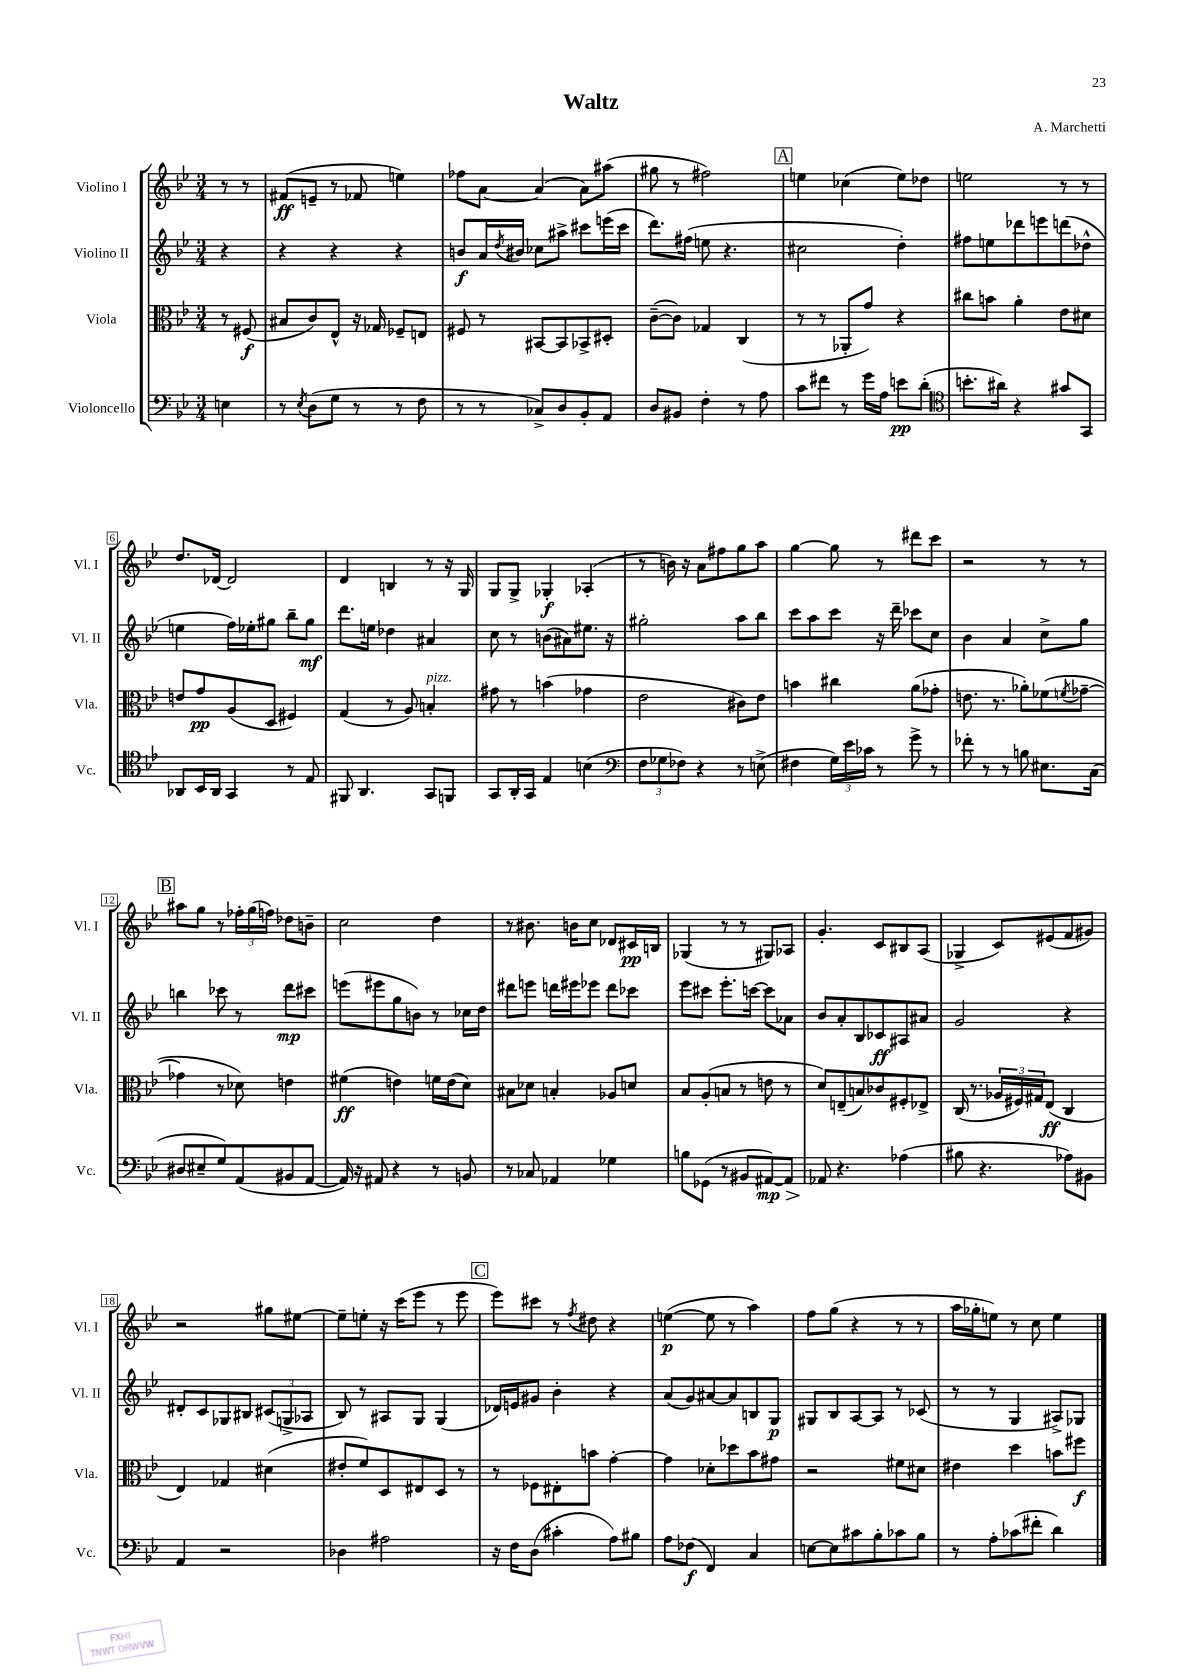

**kern	**kern	**kern	**kern
*staff4	*staff3	*staff2	*staff1
*clefF4	*clefC3	*clefG2	*clefG2
*k[b-e-]	*k[b-e-]	*k[b-e-]	*k[b-e-]
*M3/4	*M3/4	*M3/4	*M3/4
4E	8r	4r	8r
.	(8F#	.	8r
=	=	=	=
8r	8B#	4r	(8f#
8qE-	.	.	.
(8D	8c)	.	8e~
8G	8E-^^	4r	8r
8r	16r	.	8f-
.	16G-	.	.
8r	8F-~	4r	4ee)
8F	8E	.	.
=	=	=	=
8r	8F#	8b	8ff-
8r	8r	16a	[8a
.	.	8qdd	.
.	.	16b#	.
8C-^)	[8BB#	8cc-	(4a]
8D	8BB#]	8aa#^	.
8BB-'	8BB-^	8ccc#	8a)
8AA	8D#'	(16eee	(8aa#
.	.	16ccc#	.
=	=	=	=
8D	([8c~	8.ddd)	8gg#
8BB#	8c])	.	8r
.	.	(16ff#	.
4F'	4G-	8ee	2ff#)
.	.	4.r	.
8r	(4C	.	.
8A	.	.	.
=	=	=	=
8c	8r	2cc#	4ee
8f#	8r	.	.
8r	8AA-'	.	(4cc-
16g	8g)	.	.
16A	.	.	.
8e	4r	4dd')	8ee)
(8d'	.	.	8dd-
=	=	=	=
*clefC4	*	*	*
8.b'	8cc#	8ff#	2ee
.	8b	8ee	.
16a#)	.	.	.
4r	4a'	8ddd-	.
.	.	8eee	.
8g#	8e-	(8ddd	8r
8GG	8d#	8dd-^^	8r
=	=	=	=
8AA-	8e	4ee	8.dd
16BB-	8g	.	.
16AA-	.	.	[16d-
4GG	(8A	16ff)	2d-]
.	.	16ee-'	.
.	8D	8gg#	.
8r	4F#)	8bb-~	.
8E-	.	8gg#	.
=	=	=	=
8FF#	(4G	8.ddd	4d
4.AA	.	.	.
.	.	16ee	.
.	8r	4dd-	4B
.	8A)	.	.
8GG	4B'	4a#	8r
8FF	.	.	16r
.	.	.	16G
=	=	=	=
8GG	8g#	8cc	8G
16AA'	8r	8r	8G^
16GG	.	.	.
4E-	(4b	(8b	4G-'
.	.	8a#)	.
(4B	4g-	8.ee#	(4A-'
.	.	16r	.
=	=	=	=
*clefF4	*	*	*
12F	2e-	2gg#'	8r
12G-	.	.	.
.	.	.	16b)
12F-)	.	.	.
.	.	.	16r
4r	.	.	8a
.	.	.	8ff#
8r	8c#)	8aa	8gg
(8E^	8e-	8bb-	8aa
=	=	=	=
4F#	4b	8ccc	[4gg
.	.	8aa	.
24G)	4cc#	8ccc	8gg]
24e-	.	.	.
24c-	.	.	.
8r	.	16r	8r
.	.	16ddd~	.
8g^	(8a	8ccc-	8ddd#
8r	8g-'	8cc	8ccc
=	=	=	=
8f-'	8.e	4b-	2r
8r	.	.	.
.	8.r	.	.
8r	.	4a	.
8B	8a-')	.	.
8.E#	(8f-	8cc^	8r
.	8qf	.	.
.	[8g-~	8gg	8r
(16C	.	.	.
=	=	=	=
8D#	4g-]	4bb	8aa#
8E#~	.	.	8gg
8G)	8r	8ccc-	8r
(8AA	8d-)	8r	24ff-'
.	.	.	(24gg
.	.	.	24ff)
8BB#	4e	8ddd	8dd-
[8AA	.	8ccc#	8b~
=	=	=	=
16AA])	(4f#	(8eee	2cc
16r	.	.	.
8AA#	.	8eee#	.
4r	4e)	8gg	.
.	.	8b)	.
8r	16f	8r	4dd
.	(16e	.	.
8BB	8d)	16cc-	.
.	.	16dd	.
=	=	=	=
8r	8B#	8ddd#	8r
8C-	8d-	8eee	8.b#
4AA-	4B'	16ddd	.
.	.	16eee#	16b
.	.	8eee-	8cc
4G-	8A-	8ddd	8d-
.	8d	8ccc-	16c#
.	.	.	16B
=	=	=	=
8B	8B-	8eee-	(4G-
(8GG-	(8A'	8ccc#	.
8r	8B	8.eee-'	8r
8BB#	8r	.	8r
.	.	[16ccc	.
[8AA#)	8e	8ccc]	8G#)
8AA#]	8r	8a-	8A-
=	=	=	=
8AA-	8d)	8b-	4.g'
4.r	(8E~	8a'	.
.	8B)	8B-	.
.	8c-	8c-	8c
(4A-	8F#'	8A#	8B#
.	8E-^	8a#	(8A
=	=	=	=
8B#	(16C	2g	4G-^
.	8.r	.	.
4.r	.	.	.
.	24A-	.	8c)
.	24F#)	.	.
.	24G#	.	.
.	(8E-	.	(8e#
8A-)	4C	4r	8f
8BB#	.	.	8g#)
=	=	=	=
4AA	4E-)	8d#'	2r
.	.	8c	.
2r	4G-	8G-	.
.	.	8B#	.
.	(4d#	(12c#	8gg#
.	.	12G^	.
.	.	.	[8ee#
.	.	12A-	.
=	=	=	=
4D-	8e#'	8B-)	8ee#~]
.	8f)	8r	8ee'
2A#	8D	8A#	16r
.	.	.	(16ccc
.	8E#	8G	8eee-
.	8D	(4G	8r
.	8r	.	8eee-
=	=	=	=
16r	8r	16d-)	8eee-)
16F	.	16e	.
(8D	8F-	8g#	8ccc#
4c#'	8E#'	4b-'	8r
.	.	.	8qff
.	8b	.	8dd#
8A)	[4g'	4r	4r
8B#	.	.	.
=	=	=	=
8A	4g]	(8a	([4ee
(8F-	.	8g)	.
4FF)	8d-'	[8a#	8ee]
.	8dd-	8a#]	8r
4C	8b-	8B	4aa)
.	8g#	8G	.
=	=	=	=
[8E	2r	8G#	8ff
8E]	.	8B-	(8gg
8c#	.	[8A	4r
8B-'	.	8A]	.
8c-	8f#	8r	8r
8B-	8d#	(8c-	8r
=	=	=	=
8r	4e#	8r	16aa
.	.	.	16gg-'
8A'	.	8r	8ee)
(8c-	4dd	4G	8r
8f#'	.	.	8cc
4d)	8b	8A#^)	4ee
.	8ff#	8G-	.
==	==	==	==
*-	*-	*-	*-
